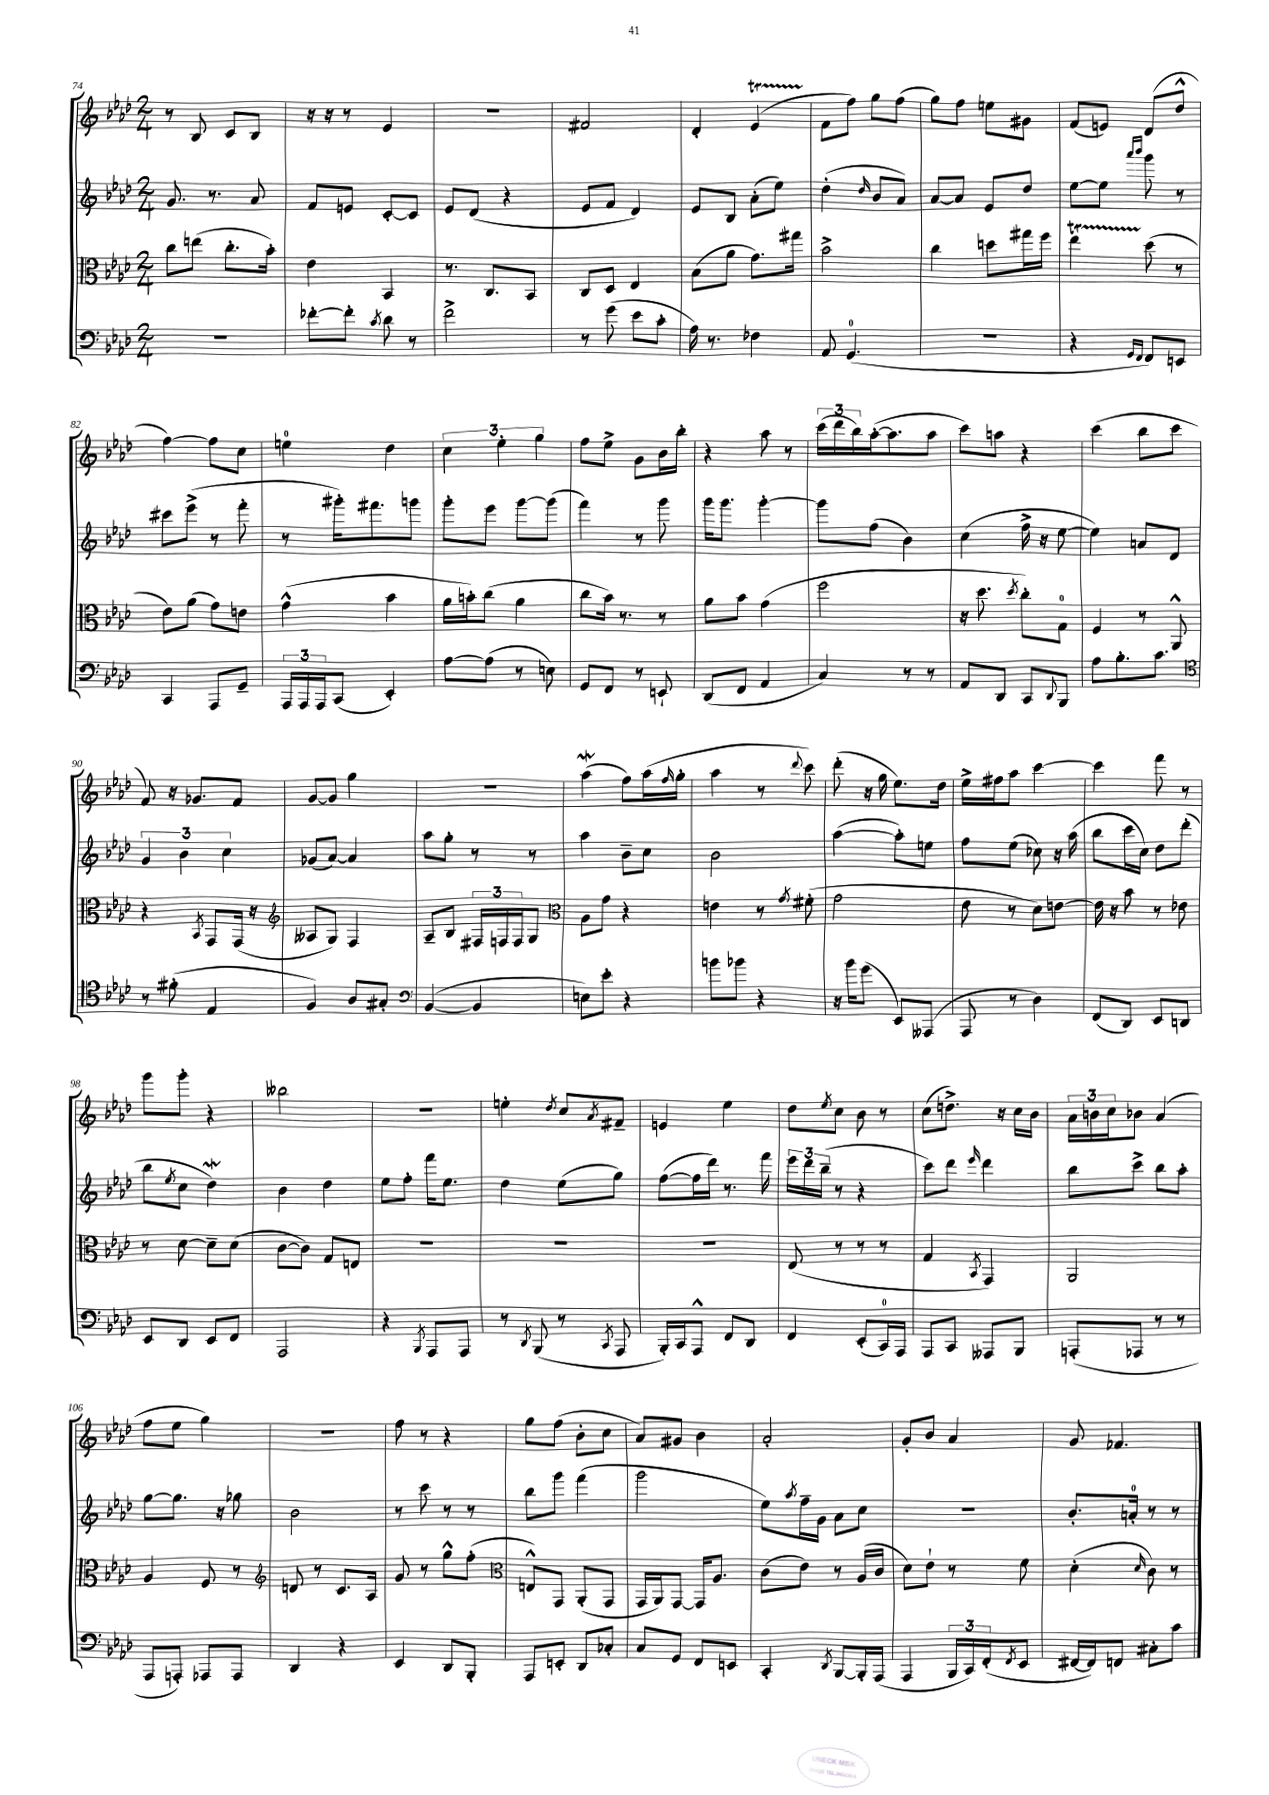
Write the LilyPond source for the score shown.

<<
\new StaffGroup <<
\new Staff = "s0" {
    \clef treble \key aes \major \numericTimeSignature \time 2/4
    r8 bes8 c'8 bes8 |
    r16 r16 r8 ees'4 |
    R2 |
    fis'2 |
    des'4-. ees'4\startTrillSpan( |
    f'8\stopTrillSpan f''8) g''8 f''8( |
    g''8) f''8 e''8 gis'8 |
    f'8( e'8) des'8( des''8-^ |
    f''4~) f''8 c''8 |
    e''4-0 des''4 |
    \tuplet 3/2 { c''4 ees''4-. g''4 } |
    f''8 ees''8-> g'8 bes'16 bes''16-. |
    r4 aes''8 r8 |
    \tuplet 3/2 { c'''16( des'''16 bes''16) } aes''16~-.( aes''8. aes''8 |
    c'''8) a''8 r4 |
    c'''4( bes''8 c'''8 |
    f'8) r16 ges'8. f'8 |
    g'8~ g'8 g''4 |
    R2 |
    aes''4\mordent( f''8) aes''16( \grace { f''16 } g''16-. |
    aes''4 r8 \appoggiatura { des'''8 } c'''8) |
    des'''8-.( r16 g''16 ees''8.) des''16 |
    ees''16-> fis''16 aes''8 c'''4~ |
    c'''4 f'''8 r8 |
    g'''8 g'''8-. r4 |
    beses''2 |
    R2 |
    e''4-. \acciaccatura { des''8 } c''8 \acciaccatura { aes'8 } fis'8-- |
    e'4 ees''4 |
    des''8 \acciaccatura { ees''8 } c''8 bes'8 r8 |
    c''8( d''8.->) r16 c''16 bes'16 |
    \tuplet 3/2 { aes'16 b'16 c''16 } bes'8 aes'4( |
    f''8 ees''8 g''4) |
    r2 |
    f''8 r8 r4 |
    g''8 f''8( bes'8-. c''8 |
    aes'8) gis'8 bes'4 |
    aes'2-. |
    g'8-. bes'8 aes'4 |
    g'8 fes'4. \bar "|." |
}
\new Staff = "s1" {
    \clef treble \key aes \major \numericTimeSignature \time 2/4
    g'8. r8. aes'8 |
    f'8 e'8 c'8~-. c'8 |
    ees'8 des'8( r4 |
    ees'8 f'8 des'4) |
    ees'8 bes8 aes'8-.( ees''8) |
    des''4-.( \grace { des''16 } bes'8 aes'8) |
    aes'8~ aes'8 ees'8 des''8 |
    ees''8~ ees''8 \grace { aes'''16 bes'''16 } g'''8 r8 |
    cis'''8 ees'''8->( r8 f'''8-. |
    r8 gis'''16-.) fis'''8. g'''8 |
    g'''8-. ees'''8 g'''8~ g'''8( |
    f'''4) r8 g'''8 |
    g'''16 g'''8. g'''4~-. |
    g'''8 f''8( bes'4) |
    c''4( f''16-> r16 ees''8~ |
    ees''4) a'8 des'8 |
    \tuplet 3/2 { g'4 bes'4 c''4 } |
    ges'8( aes'8~) aes'4 |
    aes''8 g''8-. r8 r8 |
    aes''4 bes'8-- c''8 |
    bes'2 |
    aes''4~( aes''8-.) e''8 |
    f''8 ees''8( ces''8) r16 aes''16( |
    bes''8 c'''16 c''16) des''8 des'''8-.( |
    bes''8 \acciaccatura { ees''8 } c''8 des''4\mordent) |
    bes'4 des''4 |
    ees''8 f''8-. f'''16 ees''8. |
    des''4 ees''8( g''8) |
    f''8~( f''16 des'''16) r8. f'''16 |
    \tuplet 3/2 { ees'''16 des'''16 bes''16--( } r8 r4 |
    c'''8) des'''8 \grace { ees'''16 } des'''4 |
    bes''8 c'''8-> bes''8 aes''8-. |
    g''8~ g''8. r16 ges''8 |
    bes'2 |
    r8 c'''8 r8 r8 |
    bes''8 g'''8 f'''4( |
    g'''2 |
    ees''8) \acciaccatura { aes''8 } f''16-- g'16 aes'8 c''8 |
    r2 |
    bes'8.-. a'16-0-. r8 r8 \bar "|." |
}
\new Staff = "s2" {
    \clef alto \key aes \major \numericTimeSignature \time 2/4
    c''8 e''8( c''8.-. bes'16-.) |
    ees'4 bes,4 |
    r8. c8. bes,8 |
    c8 des8 ees4 |
    bes8( aes'8 g'8.) gis''16 |
    bes'2-> |
    c''4 d''8 gis''16 f''16 |
    ees''4\startTrillSpan des''8\stopTrillSpan( r8 |
    ees'8) aes'8( g'8) e'8 |
    g'4-^( bes'4 |
    aes'16 b'16-.) c''8( aes'4 |
    c''8 bes'16) r8. r8 |
    aes'8 bes'8 g'4( |
    f''2 |
    r16 des''8. \acciaccatura { des''8 } c''8-.) g8-0 |
    f4 r8 aes,8-^ |
    r4 \acciaccatura { bes,8 } g,8 g,16( r16 |
    \clef treble aeses8 g8) f4 |
    aes8-- bes8 \tuplet 3/2 { fis16 f16 f16 } g8 |
    \clef alto aes8 g'8 r4 |
    e'4 r8 \acciaccatura { g'8 } fis'8-.( |
    g'2 |
    ees'8 r8 des'8) e'8~ |
    e'16 r16 bes'8 r8 ees'8 |
    r8 des'8~ des'8-- des'8( |
    c'8~ c'8) g8 e8 |
    R2 |
    R2 |
    R2 |
    ees8( r8 r8 r8 |
    g4 \acciaccatura { bes,8 } g,4) |
    aes,2 |
    aes4 f8 r8 |
    \clef treble d'8 r8 c'8. aes16 |
    g'8 r8 g''8-^ f''8-.( |
    \clef alto e8-^) g,8 aes,8-.( g,8 |
    g,16 aes,16) g,8~ g,16 aes8. |
    c'8( ees'8) r8 aes16( c'16 |
    des'8) ees'8-! r8 f'8 |
    des'4-.( \grace { des'16 } c'8) r8 \bar "|." |
}
\new Staff = "s3" {
    \clef bass \key aes \major \numericTimeSignature \time 2/4
    R2 |
    fes'8~-. fes'8-. \acciaccatura { c'8 } des'8 r8 |
    f'2-> |
    r8 g'8( ees'8 c'8-. |
    aes16) r8. fes4 |
    aes,8 g,4.-0( |
    R2 |
    r4 \grace { g,16 f,16 } f,8) e,8 |
    c,4 aes,,8 g,8-- |
    \tuplet 3/2 { aes,,16 aes,,16 aes,,16 } c,8( ees,4-.) |
    aes8~ aes8( r8 e8) |
    g,8 f,8 r8 e,8-! |
    des,8( f,8 aes,4 |
    c4) r8 r8 |
    aes,8 des,8 c,8 \appoggiatura { des,8 } bes,,8 |
    aes8 bes8.-. c'8. |
    \clef tenor r8 fis'8-.( ees4 |
    f4) aes8 gis8-. |
    \clef bass bes,4~( bes,4 |
    e8) ees'8-. r4 |
    b'8 bes'8 r4 |
    r16 bes'16 g'8( ees,8) aeses,,8( |
    aes,,8 r8 des4) |
    f,8( des,8) ees,8 d,8 |
    ees,8 des,8 ees,8 f,8 |
    aes,,2 |
    r4 \acciaccatura { bes,,8 } aes,,8 aes,,8 |
    r8 \acciaccatura { des,8 } bes,,8( r8 \acciaccatura { c,8 } aes,,8 |
    bes,,16-.) c,16 aes,,8-^ f,8 des,8 |
    f,4 ees,8-.( c,16-0) aes,,16 |
    aes,,8 c,8 aeses,,8 bes,,8 |
    a,,8-.( aes,,8 r8 r8 |
    aes,,8 a,,8-.) aes,,8 aes,,8 |
    des,4 r4 |
    ees,4 des,8 bes,,8-. |
    aes,,8 e,8-. des,8 ces8-. |
    c8 g,8 f,8 e,8 |
    c,4-. \acciaccatura { des,8 } bes,,8~ bes,,16-. aes,,16( |
    aes,,4 \tuplet 3/2 { bes,,16 c,16) f,16-.( } \acciaccatura { f,8 } ees,8 |
    fis,16~ fis,16) f,8 cis8-. c'8 \bar "|." |
}
>>
>>
\layout { \context { \Score currentBarNumber = #74 } }
